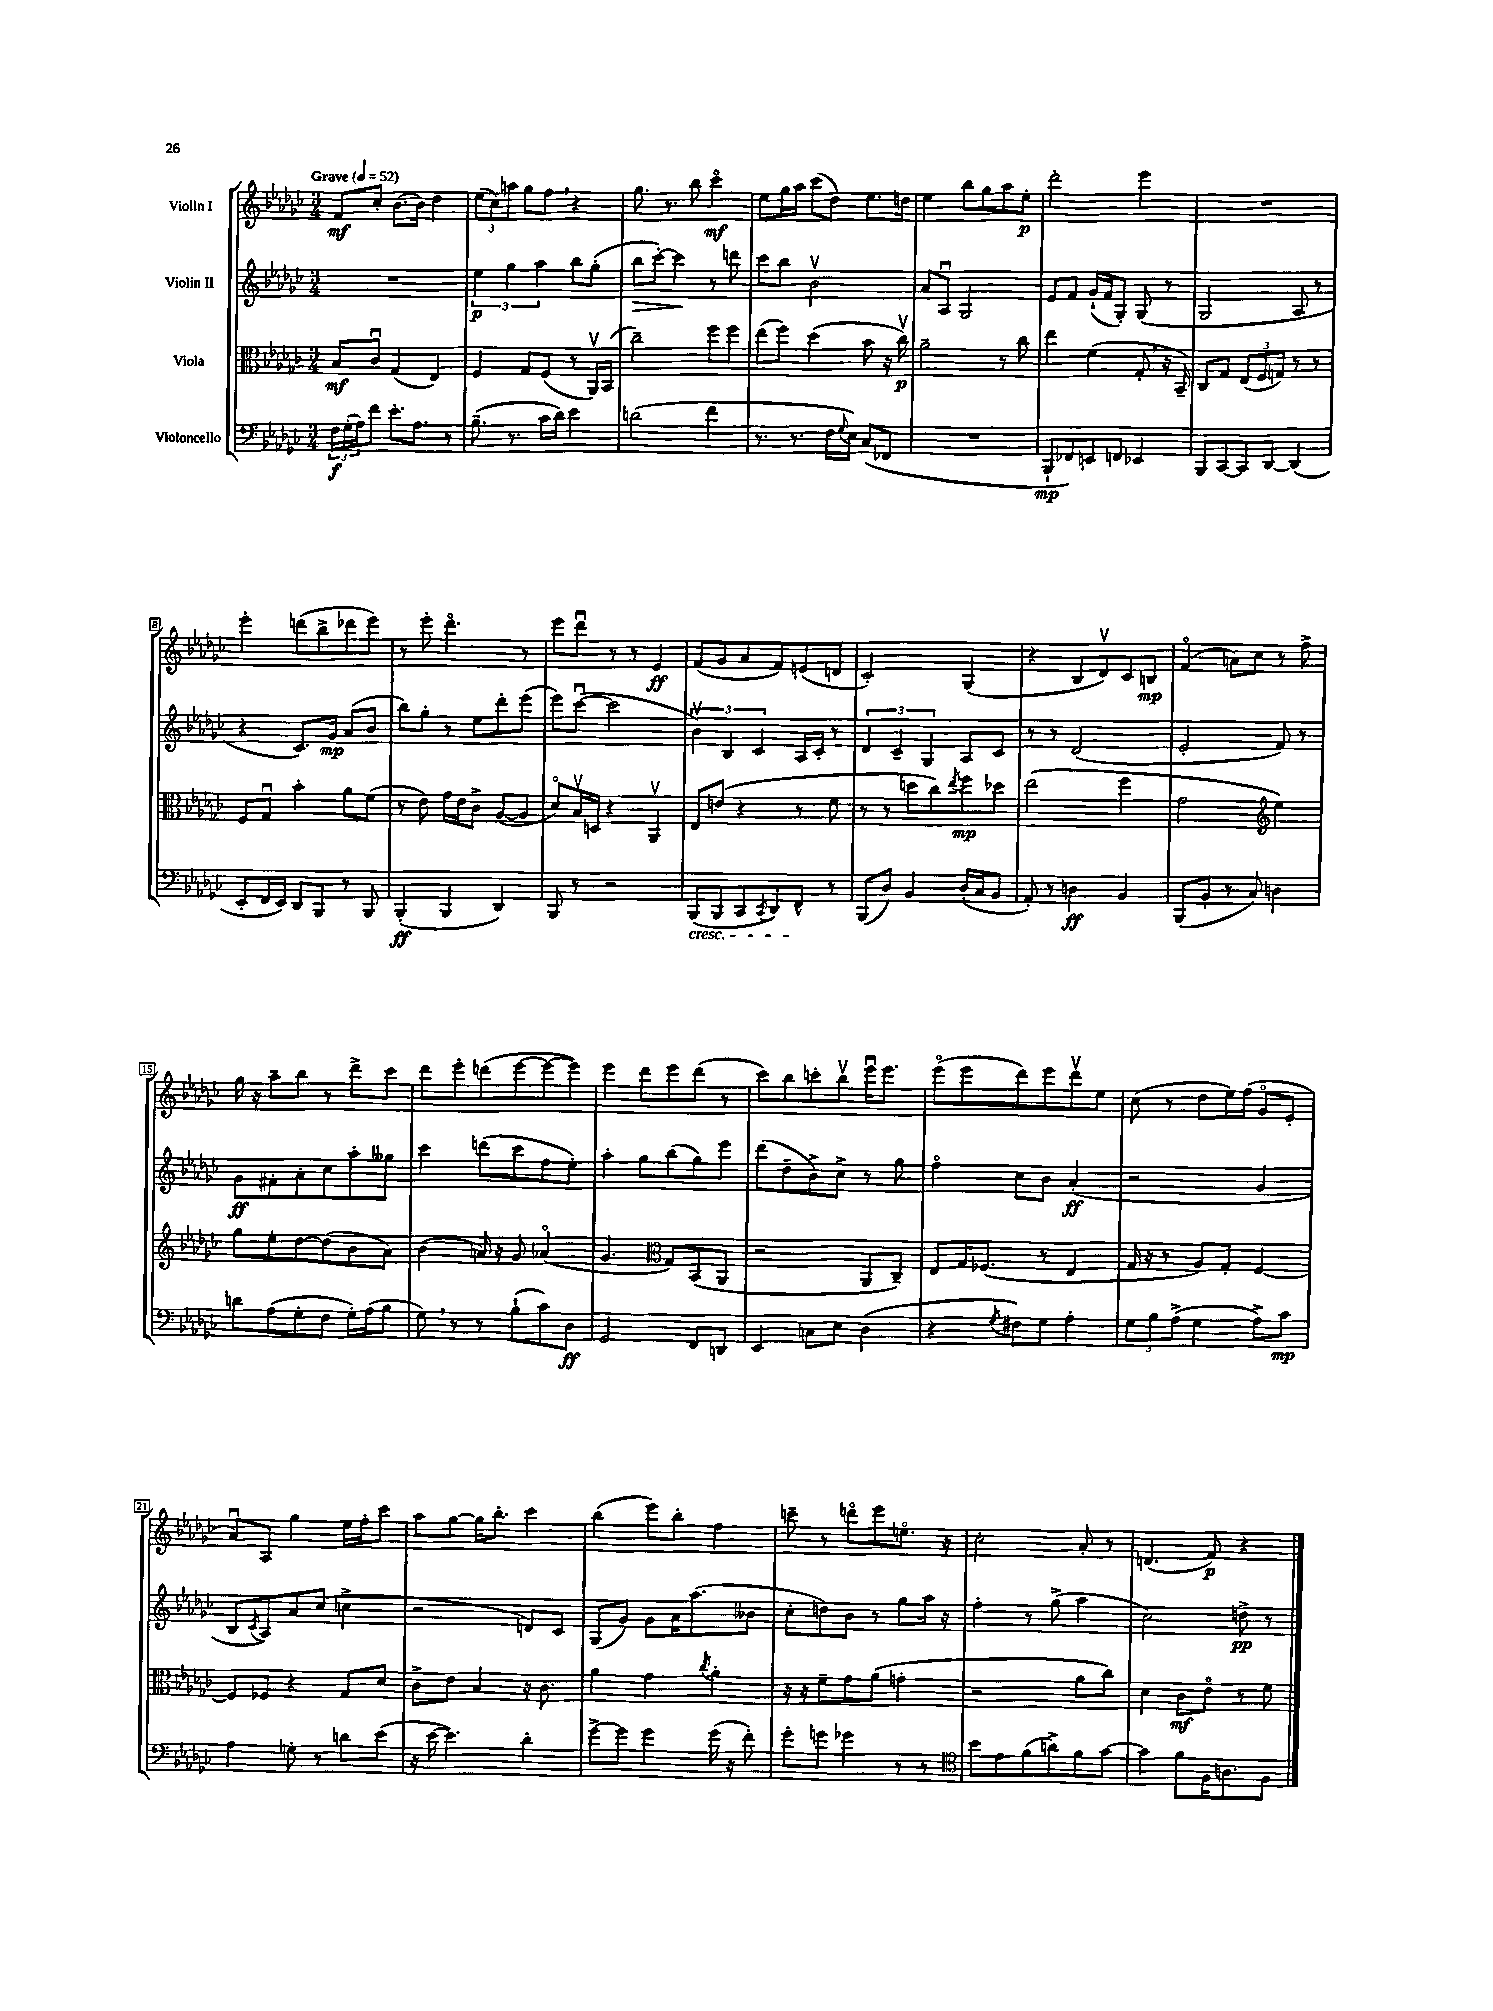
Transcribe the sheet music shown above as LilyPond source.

<<
\new StaffGroup <<
\new Staff = "s0" \with { instrumentName = "Violin I" } {
    \clef treble \key ges \major \numericTimeSignature \time 3/4 \tempo "Grave" 4 = 52
    f'8\mf ces''8-. bes'8.~ bes'16 des''4 |
    \tuplet 3/2 { ees''8( ces''8) a''8 } ges''8 f''8 \breathe r4 |
    ges''8. r8. bes''8 ces'''4\flageolet\mf |
    ees''8 ges''16 aes''16 ces'''8( des''8) ees''8. d''16 |
    ees''4 bes''8 ges''8 aes''8 ees''8-.\p |
    des'''2-. ees'''4 |
    R2. |
    ees'''4-. d'''8( bes''8-> des'''8 ees'''8) |
    r8 ees'''8-. des'''4.\flageolet r8 |
    ees'''8 des'''8\downbow r8 r8 ees'4\ff |
    f'8( ges'8 aes'8 f'8) e'8( d'8 |
    ces'2-.) ges4( |
    r4 bes8 des'8\upbow) ces'8 b8\mp |
    f'4\flageolet( a'8) ces''8 r8 f''8-> |
    ges''16 r16 aes''8-- bes''8 r8 des'''8-> ces'''8 |
    des'''8 ees'''8-. d'''8( ees'''8~ ees'''8~ ees'''8) |
    ees'''4 des'''8 ees'''8 des'''8( r8 |
    ces'''8) bes''8 c'''8-. bes''8\upbow ees'''16\downbow ees'''8. |
    ees'''8\flageolet( ees'''8 des'''8) ees'''8 des'''8\upbow ees''8 |
    ces''8( r8 des''8 ees''16) f''16( ges'8\flageolet ees'8-. |
    aes'8\downbow) aes8 ges''4 ees''16 f''16-. ces'''8 |
    aes''8 ges''8~ ges''16 bes''8.-. ces'''4 |
    bes''4( ees'''8) bes''8-. f''4 |
    c'''8-- r8 d'''8\flageolet ees'''8 e''8.\flageolet r16 |
    ces''2-. aes'8-. r8 |
    d'4.( f'8\p) r4 \bar "|." |
}
\new Staff = "s1" \with { instrumentName = "Violin II" } {
    \clef treble \key ges \major \numericTimeSignature \time 3/4
    R2. |
    \tuplet 3/2 { ees''4\p ges''4 aes''4 } bes''8 ges''8-.( |
    bes''8\> ces'''8~-.) ces'''4\! r8 d'''8 |
    ces'''8 bes''8 bes'2\upbow |
    aes'8 aes8\downbow ges2 |
    ees'8 f'8 ges'16-!( f'16 ges8-.) ges8( r8 |
    ges2 aes8 r8 |
    r4 ces'8.) ges'16\mp aes'8( bes'8 |
    bes''8) ges''8-. r8 ees''8 des'''8-. ees'''8( |
    ees'''8) ces'''8~\downbow( ces'''2 |
    \tuplet 3/2 { bes'4\upbow) bes4 ces'4 } aes16 ces'16-. r8 |
    \tuplet 3/2 { des'4 ces'4-- ges4 } aes8 ces'8 |
    r8 r8 des'2( |
    ees'2-. f'8) r8 |
    ges'8\ff fis'8-. aes'8-. ces''8 aes''8-. geses''8 |
    ces'''4 d'''8( ces'''8 f''8 ees''8-.) |
    aes''4-. ges''8 bes''8( ges''8) ees'''8 |
    des'''8( des''8-- bes'8->) ces''8-> r8 ges''8 |
    f''4\flageolet ces''8 bes'8 aes'4-.\ff( |
    r2 ges'4 |
    bes8 \acciaccatura { ces'8 } aes8) aes'8 ces''8( c''4-> |
    r2 d'8) ces'8 |
    ges8( ges'8) ges'8 aes'16 aes''8.( beses'8 |
    ces''8-. d''8) bes'8 r8 ges''8 aes''16 r16 |
    f''4-. r8 ges''8->( aes''4 |
    ces''2) d''8->\pp r8 \bar "|." |
}
\new Staff = "s2" \with { instrumentName = "Viola" } {
    \clef alto \key ges \major \numericTimeSignature \time 3/4
    bes8\mf ces'8\downbow ges4( ees4) |
    f4 ges8 f8( r8 aes,16\upbow) bes,16( |
    ces''2--) f''8 f''8 |
    ees''8( f''8) des''4( bes'8 r16 ces''16\upbow\p) |
    aes'2-- r8 ces''8 |
    ees''4 f'4( ges8-. \breathe r16 bes,16--) |
    ces8 ges8 \tuplet 3/2 { ees8( f8 g8) } r8 r8 |
    f8 ges8\downbow bes'4-. aes'8 f'8( |
    r8 ees'8) ges'16 ees'16 ces'8-> aes8~( aes8 |
    des'8\flageolet) bes16\upbow d16 r4 aes,4\upbow |
    ees8 e'8( r4 r8 f'8 |
    r8 r8 d''8 ces''8) \acciaccatura { ees''8 } f''8\mp des''8 |
    ees''2( f''4 |
    ges'2 \clef treble ees''4) |
    ges''8 ees''8-. des''8~ des''8( bes'8 aes'8) |
    bes'4( a'16) r16 ges'8 aes'4\flageolet( |
    ges'4. \clef alto ges8) bes,8( aes,8 |
    r2 aes,8 ces8--) |
    ees8 ges16 fes8.( r8 ees4 |
    ges16 r16 r8 aes8) ges8-. f4~ |
    f8 fes8 r4 ges8 des'8 |
    ces'8-> ees'8 bes4 r16 ces'8. |
    aes'4 ges'4 \acciaccatura { ces''8 } aes'4-. |
    r16 r16 f'8-- ges'8 aes'8( g'4-. |
    r2 aes'8 ces''8) |
    des'4 ces'8\mf ees'8\flageolet r8 f'8 \bar "|." |
}
\new Staff = "s3" \with { instrumentName = "Violoncello" } {
    \clef bass \key ges \major \numericTimeSignature \time 3/4
    \tuplet 3/2 { f16\f ges16-.( aes16) } f'8 ees'8.-. aes8. r8 |
    bes8.--( r8. ces'16 des'16) ees'4 |
    d'2( f'4 |
    r8. r8. f16 \appoggiatura { ges8 } ees16) ces8( fes,8 |
    R2. |
    bes,,8-!\mp fes,8) e,8 f,8 ees,4 |
    bes,,8 ces,8~ ces,8 des,8~ des,4( |
    ees,8-. f,16 ees,16) des,8 bes,,8 r8 bes,,8 |
    bes,,4-.\ff( bes,,4 des,4) |
    bes,,8 r8 r2 |
    bes,,8\cresc( bes,,8 ces,8 \acciaccatura { ces,8 } des,8) f,8-^\! r8 |
    bes,,8( des8) bes,4 des16-.( ces16 bes,8 |
    aes,8-.) r8 d4\ff bes,4 |
    bes,,8( bes,8-. r8 ces8) d4 |
    d'8 aes8( ges8-. f8 ges16-.) aes16( bes8 |
    ges8) \breathe r8 r8 bes8-!( ces'8) des8\ff |
    ges,2 f,8 d,8 |
    ees,4 c8 ees8 des4( |
    r4 \acciaccatura { ges8 } fis8) ges8 aes4-. |
    \tuplet 3/2 { ges8 bes8 aes8->( } ges4 aes8->) ces'8\mp |
    aes4 g8-. r8 d'8 ees'8( |
    r16 ees'16~ ees'4.) des'4-. |
    ges'8~-> ges'8 ges'4 ges'16( r16 f'8-.) |
    ges'8-. g'8 ges'4 r8 r8 |
    \clef tenor bes'8 ees'8 f'8( a'8->) f'8 ges'8~ |
    ges'4 f'8 f16 a8. f8 \bar "|." |
}
>>
>>
\layout { \context { \Score \override BarNumber.stencil = #(make-stencil-boxer 0.1 0.3 ly:text-interface::print) } }
